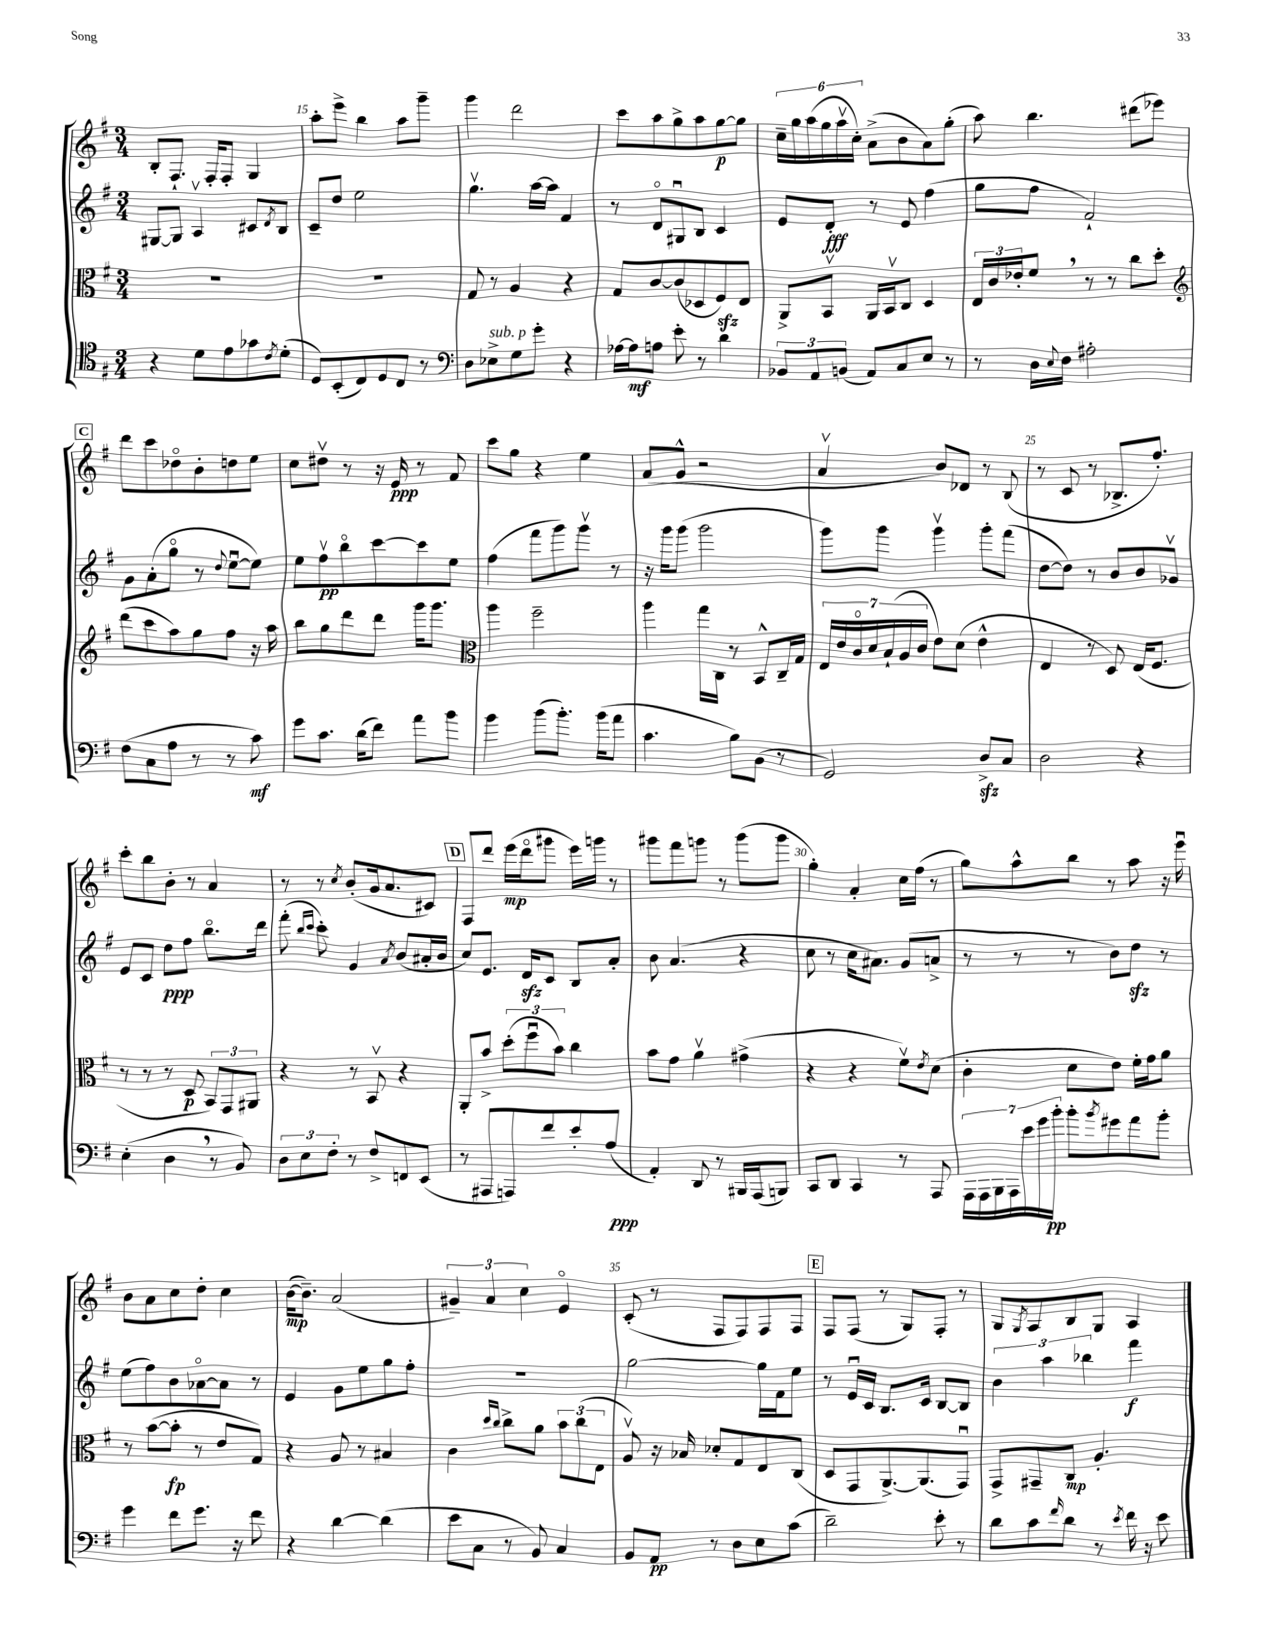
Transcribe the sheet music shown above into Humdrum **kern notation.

**kern	**kern	**kern	**kern
*staff4	*staff3	*staff2	*staff1
*clefC4	*clefC3	*clefG2	*clefG2
*k[f#]	*k[f#]	*k[f#]	*k[f#]
*M3/4	*M3/4	*M3/4	*M3/4
4r	2.r	[8G#	8B'
.	.	8G#]	8.F#`
8d	.	4Av	.
.	.	.	16F#'
8e	.	.	8F#'
8g-	.	8c#	4G
8qc	.	8qd	.
(8d'	.	8B	.
=	=	=	=
8D)	2.r	8c~	8aa'
(8BB'	.	8dd	8eee^
8C)	.	2ee	4bb
8D	.	.	.
8C	.	.	8aa
8r	.	.	8ggg~
=	=	=	=
*clefF4	*	*	*
8D	8G	4.ggv	4ggg
8E-^	8r	.	.
8G	4A	.	2ddd
8g'	.	[16aa	.
.	.	16aa]	.
4r	4r	4f#	.
=	=	=	=
[16A-	8G	8r	8ccc
16A-]	.	.	.
8A	[8c	8do	8aa
8e'	(8c]	8G#u	8gg^
8r	8D-	8B	8aa
4d	8F#)	4c	[8gg
.	8E	.	8gg]
=	=	=	=
12BB-	8AA^	8e	24cc~
.	.	.	24gg
12AA	.	.	(24aa
.	8BBv	8d'	24gg
(12BB	.	.	24aav
.	.	.	24cc')
8AA)	16AA	8r	(8a^
.	16BBv	.	.
8C	8C	8e	8b
8E	4D	(4ff#	8a)
8r	.	.	(8gg'
=	=	=	=
8r	24E	8gg	8aa)
.	24c	.	.
.	24e-'	.	.
16D	8f#	8ff#	4.bb
8qqE	.	.	.
16F#	.	.	.
2A#'	8r	2f#`)	.
.	8r	.	.
.	8cc	.	(8ddd#
.	8dd'	.	8eee-)
=	=	=	=
*	*clefG2	*	*
(8F#	(8ddd	8g	8ddd
8C	8ccc	(8a'	8ccc
8A	8aa)	8ggo	8dd-o
8r	8gg	8r	8b'
.	.	8qqdd	.
8r	8ff#	[8eeu	8dd
8c)	16r	8ee])	8ee
.	16aa	.	.
=	=	=	=
8g	8bb	8ee	8cc
8.c	8gg	8ff#v	8dd#v
.	8ddd	8bbo	8r
(16d	.	.	.
8f#)	8ddd	[8ccc	16r
.	.	.	16e
8a	16ggg	8ccc]	8r
.	8.ggg	.	.
8b	.	8ee	8f#
=	=	=	=
*	*clefC3	*	*
4b	4aa	(4ff#	8ccc
.	.	.	8gg
(8b	2ff#~	8fff#	4r
8.b')	.	8ggg)	.
.	.	8gggv	4ee
(16b	.	.	.
8a	.	8r	.
=	=	=	=
4.c	4aa	16r	(8a
.	.	16ggg	.
.	.	(8ggg	8g^^
.	16gg	2ggg	2r
.	16C	.	.
8B)	8r	.	.
(8BB	8BB^^	.	.
8r	16C~	.	.
.	16G	.	.
=	=	=	=
2GG)	28E	8ggg)	4av
.	28e	.	.
.	28co	.	.
.	28d	.	.
.	.	8ggg	.
.	(28B`	.	.
.	28A	.	.
.	28c	.	.
.	8e)	4gggv	8b)
.	(8d	.	8d-
8D^	4e^^	8ggg'	8r
8C	.	(8fff#	(8B
=	=	=	=
2D	4E	[8dd	8r
.	.	8dd])	8c
.	8r	8r	8r
.	8D)	8b	8.B-^
4r	(16E	8b	.
.	8.F#	.	8.ff#')
.	.	8g-v	.
=	=	=	=
(4E'	8r	8e	8ccc'
.	8r	8c	8bb
4D	8r	8dd	8b'
.	8D	8ff#	8r
8r	12BB)	8.bbo	4a
.	12GG	.	.
8BB)	.	.	.
.	12AA#	.	.
.	.	16ddd	.
=	=	=	=
12D	4r	(8fff#'	8r
12E	.	.	.
.	.	16qqbb	.
.	.	16qqccc	.
.	.	8ccc')	8r
12F#'	.	.	.
.	.	.	8qcc
8r	8r	4g	(8b'
8F#^	8BBv	.	16g
.	.	.	8.a
.	.	8qa	.
8FF	4r	(8b	.
(8EE	.	16a#'	8c#)
.	.	16b	.
=	=	=	=
8r	8AA'	8cc)	8F#
8AAA#	8b^	8.e	8ddd
8AAA)	(12dd'	.	(16eee
.	.	16d	16dddo
.	12ff#u	.	.
8f#	.	8c	8ggg#
.	12b)	.	.
8e'	4cc	8B	16eee)
.	.	.	16ggg
(8A	.	8a'	8r
=	=	=	=
4AA')	8b	8b	8ggg#
.	8g	(4.a	8fff#
8DD	4av	.	8ggg
8r	.	.	8r
16BBB#	(4g#^	4r	(8ggg
(16AAA	.	.	.
8BBB)	.	.	8ggg
=	=	=	=
8CC	4r	8cc	4gg')
8DD	.	8r	.
4CC	4r	16cc	4a'
.	.	8.a#)	.
8r	8f#v)	(8g	16cc
.	.	.	(16ff#
.	8qe	.	.
8AAA	(8d	8a^	8r
=	=	=	=
28AAA	4c'	8r	8gg)
28AAA	.	.	.
28BBB	.	.	.
28AAA	.	.	.
.	.	8r	8aa^^
28e	.	.	.
28g	.	.	.
28b'	.	.	.
8b'	8d	8r	8bb
8qb	.	.	.
8g#	8e)	8b)	8r
8a	16f#'	8dd	8aa
.	16g	.	.
8b'	8a	8r	16r
.	.	.	16eeeu
=	=	=	=
4g	8r	(8ee	8b
.	([8b	8ff#)	8a
8f#	8b']	8b	8cc
8.g	8r	[8a-o	8dd'
.	8e	8a-]	4cc
16r	.	.	.
8f#	8G)	8r	.
=	=	=	=
4r	4r	4e	([16b
.	.	.	8.b~])
[4d	8A	8g	(2a
.	8r	8ee	.
(4d]	4B#	8gg	.
.	.	8ff#'	.
=	=	=	=
8e	4c	2.r	6g#~)
8C	.	.	.
.	.	.	6a
.	16qqdd	.	.
.	16qqcc	.	.
8r	8cc^	.	.
.	.	.	6cc
8BB)	8a	.	.
4C	12b	.	4eo
.	(12cc	.	.
.	12E	.	.
=	=	=	=
8BB	8Av)	[2gg	(8c'
8AA	16r	.	8r
.	16B-	.	.
8r	8d-'	.	8F#
8D	8G	.	8F#)
8E	8E	16gg]	8F#
.	.	16f#	.
(8c	(8C	8ee	8F#
=	=	=	=
2d~)	8D	8r	8F#
.	8GG	16eu	(8F#
.	.	16c	.
.	[8.AA^)	8.B	8r
.	.	.	8G)
.	(8.AA]	16c	.
8e'	.	[8B	8F#'
8r	8GGu)	8B]	8r
=	=	=	=
8d	8GG^	6b	8G
.	.	.	8qG
8c	8GG#~	.	8A
.	.	6aa	.
16qqf#	.	.	.
8d	8C	.	8B
.	.	6bb-	.
8r	4.A'	.	8G
8qe	.	.	.
16f#	.	4fff#	4A
16r	.	.	.
8e	.	.	.
==	==	==	==
*-	*-	*-	*-
